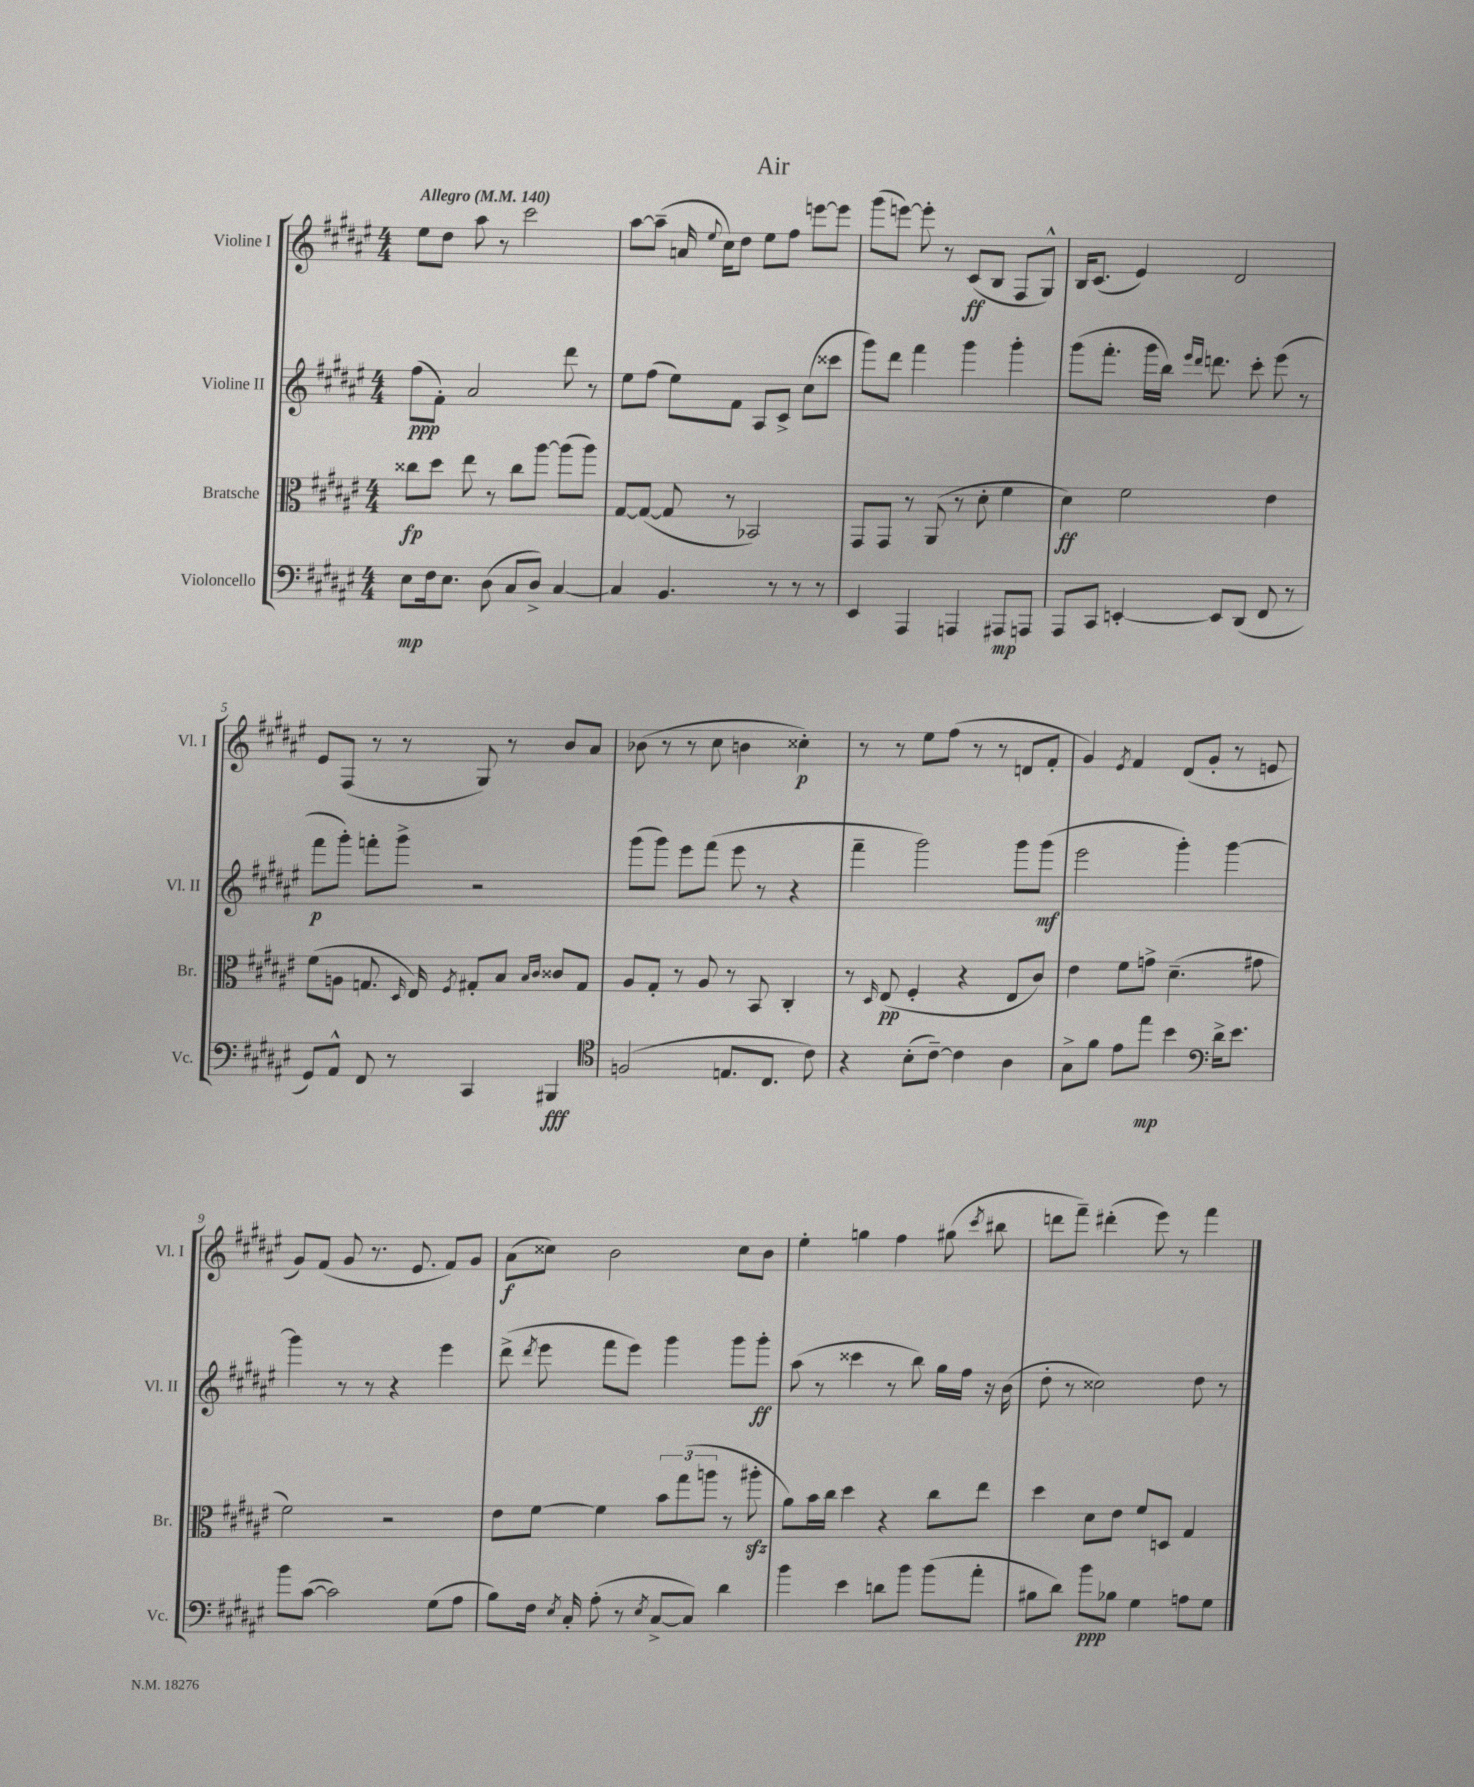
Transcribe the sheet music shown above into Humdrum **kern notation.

**kern	**kern	**kern	**kern
*staff4	*staff3	*staff2	*staff1
*clefF4	*clefC3	*clefG2	*clefG2
*k[f#c#g#d#a#e#]	*k[f#c#g#d#a#e#]	*k[f#c#g#d#a#e#]	*k[f#c#g#d#a#e#]
*M4/4	*M4/4	*M4/4	*M4/4
*MM140	*MM140	*MM140	*MM140
8E#\L	8cc##\L	(8ff#\L	8ee#\L
16F#\k	8dd#\J	8f#'\J)	8dd#\J
8.E#\J	.	.	.
.	8ee#\	2a#/	8aa#\
(8D#\	8r	.	8r
8C#/L	8cc##\L	.	2ccc#\
8D#^/J)	[8aa#\J	.	.
[4C#/	(8aa#\]L	8ddd#\	.
.	8aa#\J)	8r	.
=	=	=	=
4C#/]	[8G#/L	8ee#\L	[8aa#\L
.	(8G#/_J	(8ff#\J	(8aa#~\]J
4.BB/	8G#/]	8ee#\L)	16a/
.	.	.	8qqee#/
.	.	.	16cc#\LK)
.	8r	8f#\J	8dd#\J
.	2BB-/)	8A#/L	8ee#\L
8r	.	8c#^/J	8ff#\J
8r	.	(8cc#\L	[8eee\L
8r	.	8ccc##\J	8eee\]J
=	=	=	=
4EE#/	8GG#/L	8ggg#\L)	(8ggg#\L
.	8GG#/J	8ddd#\J	[8eee\J)
4AAA#/	8r	4fff#\	8eee'\]
.	(8AA#/	.	8r
4AAA/	8r	4ggg#\	(8c#/L
.	8d#'\	.	8B/J
8AAA#/L	4f#\	4ggg#'\	8F#/L
8AAA/J	.	.	8G#^^/J)
=	=	=	=
8AAA#/L	4d#\)	(8ggg#\L	16B/LK
.	.	.	(8.c#/J
8CC#/J	.	8.fff#'\J	.
[4EE'/	2f#\	.	4e#/)
.	.	16ggg#\LL	.
.	.	16bb\JJ)	.
.	.	16qqeee#/LL	.
.	.	16qqddd#/JJ	.
.	.	8.ddd\	.
8EE/]L	.	.	2d#/
(8DD#/J	.	8ccc#'\	.
8FF#/	4e#\	(8eee#\	.
8r	.	8r	.
=	=	=	=
8GG#/L)	(8f#\L	8fff#\L	8e#/L
8AA#^^/J	8A\J	8ggg#'\J)	(8F#/J
8FF#/	8.G/	8fff'\L	8r
8r	.	8ggg#^\J	8r
.	16qqD#/	.	.
.	16E#/)	.	.
.	8qF#/	.	.
4CC#/	8G#'/L	2r	8G#/)
.	8B/J	.	8r
.	16qqB/LL	.	.
.	16qqc#/JJ	.	.
4BBB#/	8c##/L	.	8b/L
.	8G#/J	.	8a#/J
=	=	=	=
*clefC4	*	*	*
(2F/	8A#/L	(8ggg#\L	(8b-\
.	8G#'/J	8ggg#\J)	8r
.	8r	8eee#\L	8r
.	8A#/	(8fff#\J	8cc#\
8.E/L	8r	8eee#\	4b\
.	8BB/	8r	.
8.C#/J	.	.	.
.	4C#'/	4r	4cc##'\)
8c#\)	.	.	.
=	=	=	=
4r	8r	4fff#~\	8r
.	16qqD#/	.	.
.	(8E#/	.	8r
(8B'\L	4F#'/	2ggg#\)	8ee#\L
[8c#~\J)	.	.	(8ff#\J
4c#\]	4r	.	8r
.	.	.	8r
4A#\	8E#/L	8ggg#\L	8d/L
.	8c#/J)	(8ggg#\J	8f#'/J
=	=	=	=
8G#^\L	4e#\	2eee#\	4g#/)
8f#\J	.	.	.
.	.	.	8qe#/
8e#\L	8f#\L	.	4f#/
8ee#\J	8g^\J	.	.
4b\	(4.d#~\	4ggg#'\)	(8d#/L
.	.	.	8g#'/J
*clefF4	*	*	*
16d#^\LK	.	[4ggg#\	8r
8.e#\J	.	.	.
.	8g#\	.	8e/
=	=	=	=
8b\L	2f#\)	4ggg#\]	8g#/L)
([8c#\J	.	.	(8f#/J
2c#\])	.	8r	8g#/
.	.	8r	8.r
.	2r	4r	.
.	.	.	8.e#/
(8G#\L	.	4eee#\	8f#/L)
8A#\J	.	.	8g#/J
=	=	=	=
8B\L)	8e#\L	(8ddd#^\	(8a#\L
.	.	8qddd#/	.
16F#\Jk	[8f#\J	8eee#\	8cc##\J)
8qE#/	.	.	.
16C#'/	.	.	.
(8A#'\	4f#\]	8fff#\L	2b\
8r	.	8eee#\J)	.
8qE#/	.	.	.
[8C#^/L	12b\L	4ggg#\	.
.	(12gg#\	.	.
8C#/]J)	.	.	.
.	12aa\J	.	.
4d#\	8r	8ggg#\L	8cc##\L
.	8aa#'\	8ggg#'\J	8b\J
=	=	=	=
4b\	8a#\L)	(8aa#\	4ee#'\
.	16b\L	8r	.
.	16cc#\JJ	.	.
4e#\	4dd#\	4ccc##\	4gg\
8d\L	4r	8r	4ff#\
8b\J	.	8bb\)	.
(8b\L	8cc#\L	16gg#\LL	(8gg#\
.	.	16ff#\JJ	.
.	.	.	8qccc#/
8a#'\J	8ee#\J	16r	8bb#\
.	.	(16b\	.
=	=	=	=
8B#\L	4dd#\	8dd#'\	8ddd\L
8d#\J)	.	8r	8fff#~\J)
8b\L	8d#\L	2cc##\)	(4ddd#'\
8B-\J	8e#\J	.	.
4G#\	8f#/L	.	8eee#\)
.	8D/J	.	8r
8A\L	4G#/	8dd#\	4fff#\
8G#\J	.	8r	.
==	==	==	==
*-	*-	*-	*-
